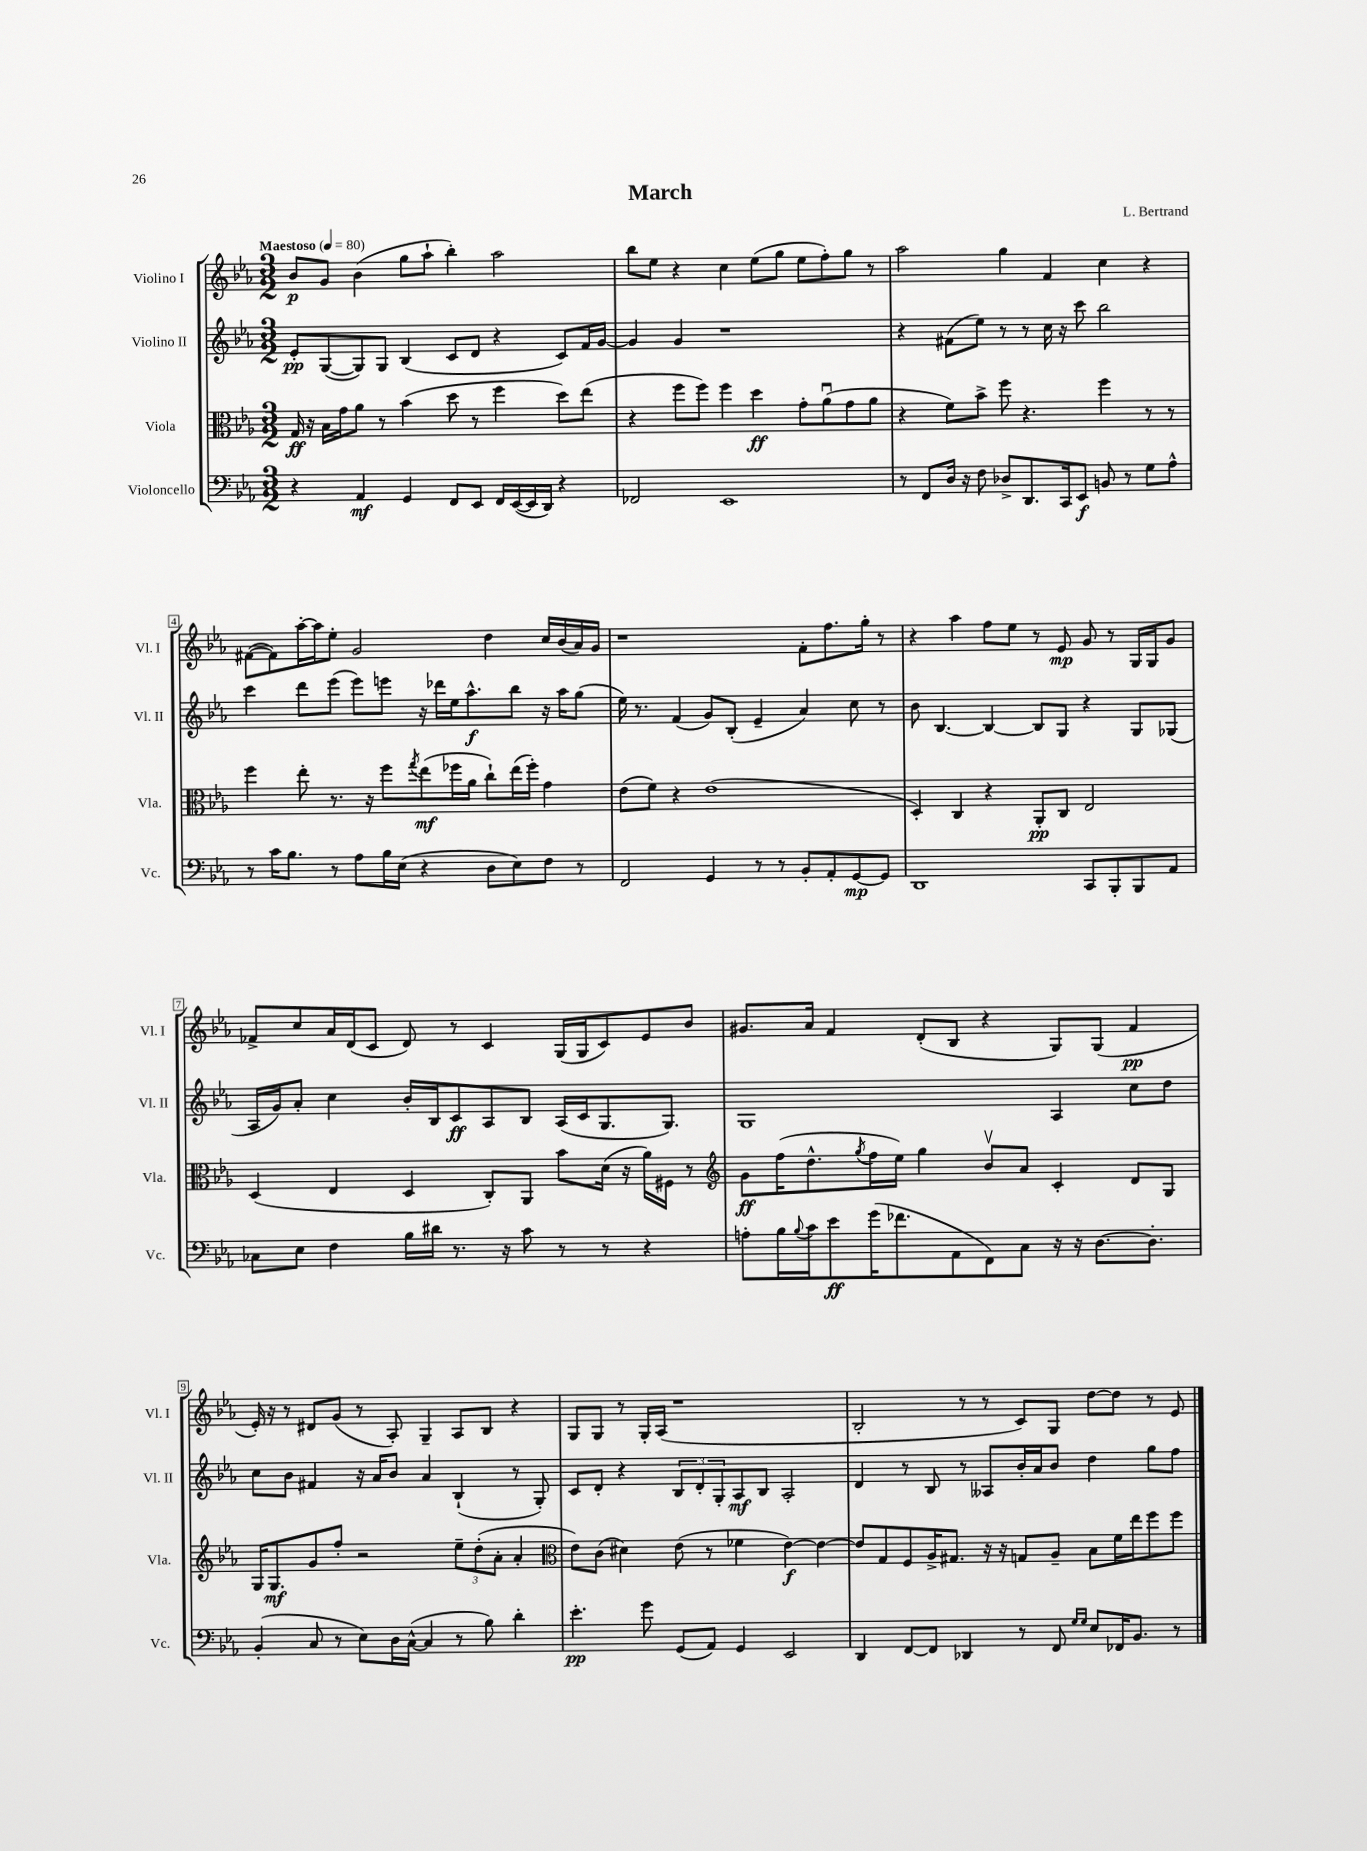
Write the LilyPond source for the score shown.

\header { title = "March" composer = "L. Bertrand" }
<<
\new StaffGroup <<
\new Staff = "s0" \with { instrumentName = "Violino I" shortInstrumentName = "Vl. I" } {
    \clef treble \key ees \major \numericTimeSignature \time 3/2 \tempo "Maestoso" 4 = 80
    bes'8\p g'8 bes'4( g''8 aes''8-! bes''4-.) aes''2 |
    bes''8 ees''8 r4 c''4 ees''8( g''8 ees''8 f''8-.) g''8 r8 |
    aes''2 g''4 f'4 c''4 r4 |
    fis'8~( fis'8) aes''16~-. aes''16 ees''8-. g'2 d''4 c''16 bes'16( aes'16) g'16 |
    r1 f'8-. f''8. g''16-. r8 |
    r4 aes''4 f''8 ees''8 r8 ees'8\mp g'8 r8 g16 g16 g'8 |
    fes'8-> c''8 aes'16 d'16( c'8 d'8) r8 c'4 g16( g16 c'8) ees'8 bes'8 |
    gis'8. aes'16 f'4 d'8-.( bes8 r4 g8) g8( f'4\pp |
    ees'16-.) r16 r8 dis'8 g'8( r8 aes8-.) g4-- aes8 bes8 r4 |
    g8 g8 r8 g16-. aes16( r1 |
    bes2-. r8 r8 c'8) g8 d''8~ d''8 r8 ees'8 \bar "|." |
}
\new Staff = "s1" \with { instrumentName = "Violino II" shortInstrumentName = "Vl. II" } {
    \clef treble \key ees \major \numericTimeSignature \time 3/2
    ees'8-.\pp g8~( g8) g8 bes4( c'8 d'8 r4 c'8) f'16 g'16~ |
    g'4 g'4 r1 |
    r4 fis'8( ees''8) r8 r8 c''16 r16 c'''8 bes''2 |
    c'''4 d'''8 ees'''8( ees'''8) e'''8 r16 des'''16 ees''16 aes''8.-^\f bes''8 r16 aes''16 g''8( |
    ees''16) r8. f'4( g'8) bes8-.( ees'4-- aes'4) c''8 r8 |
    bes'8 bes4.~ bes4~ bes8 g8 r4 g8 ges8( |
    aes16 g'16) aes'8-. c''4 bes'16-. bes16 c'8\ff aes8 bes8 aes16( c'16 g8. g8.) |
    g1 aes4 c''8 d''8 |
    c''8 bes'8 fis'4 r16 aes'16 bes'8 aes'4 bes4-!( r8 g8-.) |
    c'8 d'8-. r4 \tuplet 3/2 { bes8 d'8-. g8-. } aes8\mf bes8 aes2-. |
    d'4 r8 bes8 r8 aeses8 bes'16-. aes'16 bes'8 d''4 g''8 f''8 \bar "|." |
}
\new Staff = "s2" \with { instrumentName = "Viola" shortInstrumentName = "Vla." } {
    \clef alto \key ees \major \numericTimeSignature \time 3/2
    g16\ff r16 bes16 g'16 aes'8 r8 bes'4( d''8 r8 f''4 d''8) ees''8( |
    r4 f''8 f''8) f''4 d''4\ff g'8-. aes'8\downbow( g'8 aes'8 |
    r4 f'8) bes'8-> f''8 r4. f''4 r8 r8 |
    f''4 ees''8-. r8. r16 f''8 \acciaccatura { g''8 } ees''8\mf( fes''16 aes'16 c''8-!) ees''16( fes''16-.) g'4 |
    ees'8( f'8) r4 ees'1( |
    d4-.) c4 r4 aes,8-.\pp c8 ees2 |
    d4( ees4 d4 c8-.) aes,8 bes'8 d'16( r16 aes'16) fis16 r8 |
    \clef treble g'8\ff f''16( d''8.-^ \acciaccatura { g''8 } f''16 ees''16) g''4 bes'8\upbow aes'8 c'4-. d'8 g8 |
    g16 g8.\mf g'8 f''8-. r2 \tuplet 3/2 { ees''8-- d''8-.( aes'8-. } aes'4-. |
    \clef alto ees'8) c'8( dis'4) ees'8( r8 fes'4 ees'4~\f) ees'4~ |
    ees'8 g8 f8 aes16-> gis8. r16 r16 g8 aes8-- bes8 f'16 ees''16 f''8 f''8 \bar "|." |
}
\new Staff = "s3" \with { instrumentName = "Violoncello" shortInstrumentName = "Vc." } {
    \clef bass \key ees \major \numericTimeSignature \time 3/2
    r4 aes,4\mf g,4 f,8 ees,8 f,16 ees,16~( ees,16 d,16) r4 |
    fes,2 ees,1 |
    r8 f,8 d16 r16 f8 des8-> d,8. c,16 ees,8\f b,8 r8 g8 aes8-^ |
    r8 c'16 bes8. r8 aes8 bes16 ees16( r4 d8 ees8) f8 r8 |
    f,2 g,4 r8 r8 bes,8-. aes,8-. g,8~\mp g,8 |
    d,1 c,8 bes,,8-. bes,,8 aes,8 |
    ces8 ees8 f4 bes16 dis'16 r8. r16 c'8 r8 r8 r4 |
    a8-. bes16 \appoggiatura { bes8 } c'16 ees'8\ff g'16( fes'8. aes,8 f,8) c8 r16 r16 d8.~ d8.-. |
    bes,4-.( c8 r8 ees8) d16 c16~-^( c4 r8 bes8) d'4-. |
    ees'4.-.\pp g'8 g,8( aes,8) g,4 ees,2 |
    d,4 f,8~ f,8 des,4 r8 f,8 \grace { g16 g16 } ees8 fes,16 bes,8. r8 \bar "|." |
}
>>
>>
\layout { \context { \Score \override BarNumber.stencil = #(make-stencil-boxer 0.1 0.3 ly:text-interface::print) } }
